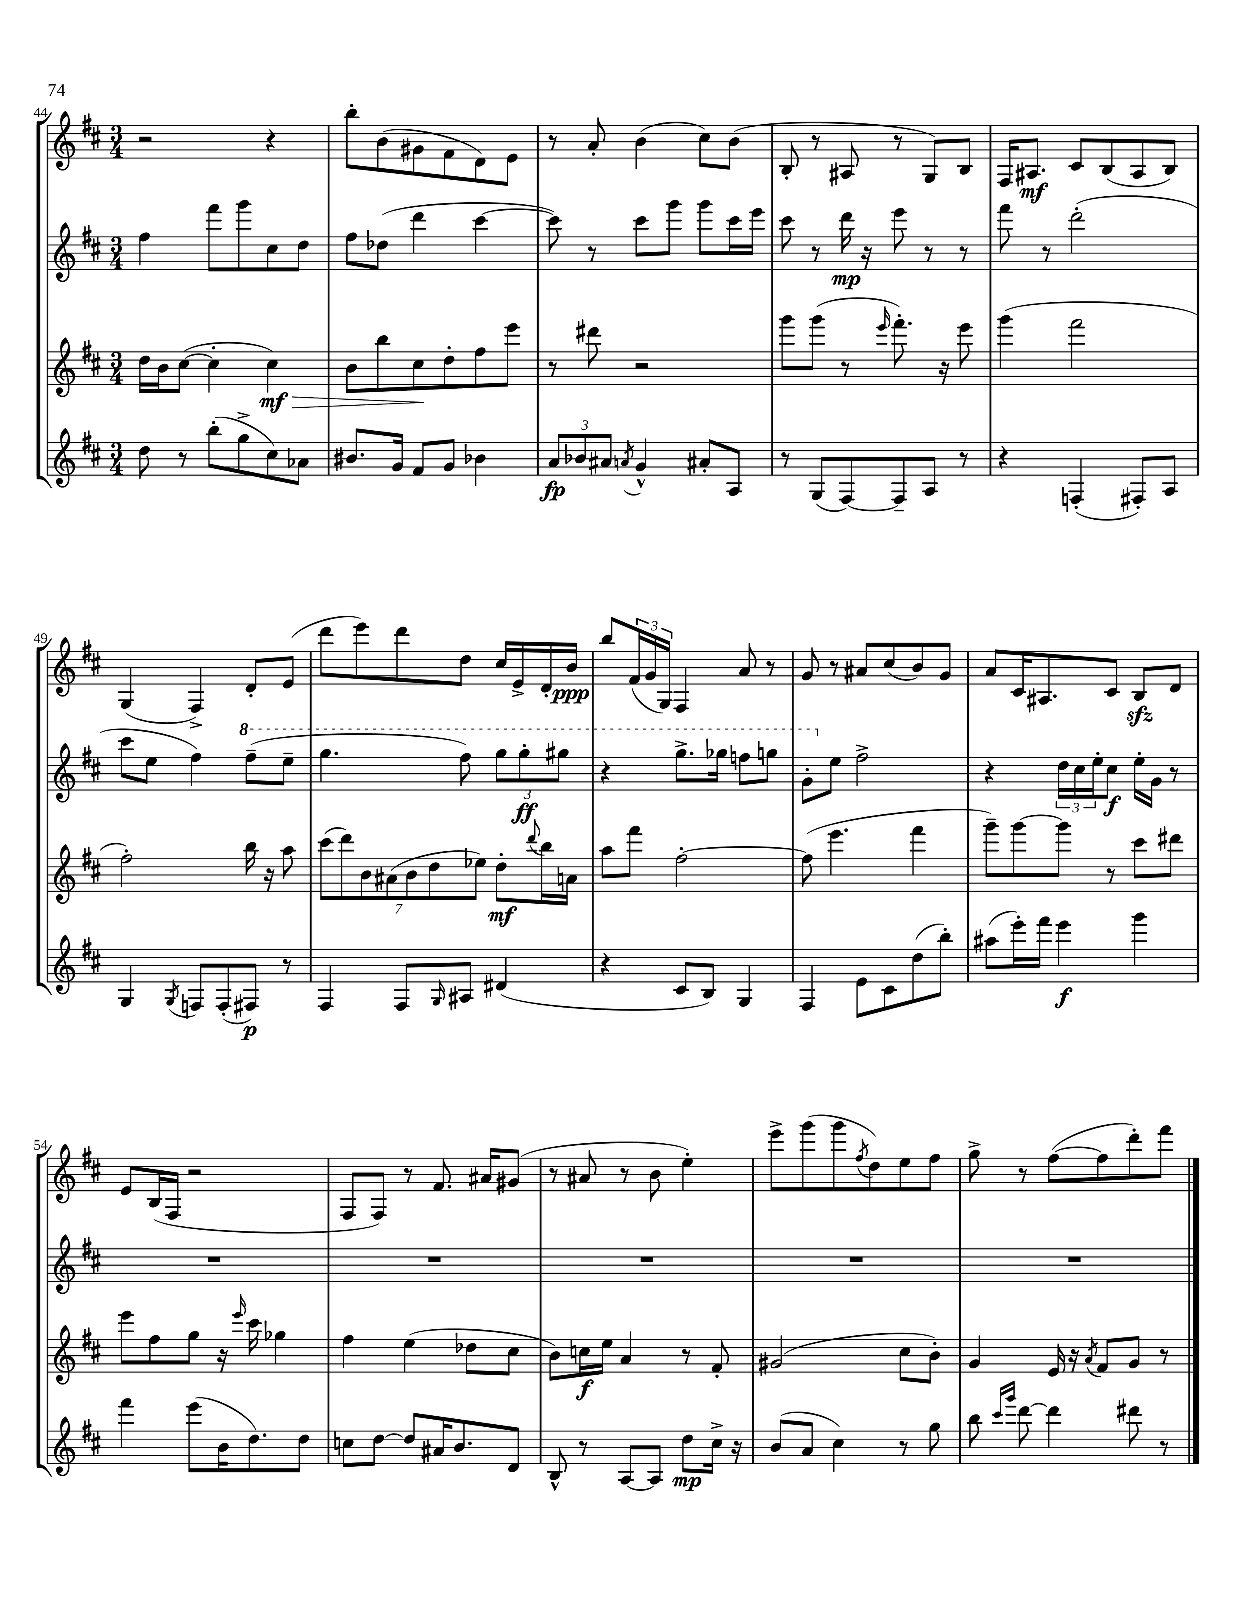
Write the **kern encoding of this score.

**kern	**kern	**kern	**kern
*staff4	*staff3	*staff2	*staff1
*clefG2	*clefG2	*clefG2	*clefG2
*k[f#c#]	*k[f#c#]	*k[f#c#]	*k[f#c#]
*M3/4	*M3/4	*M3/4	*M3/4
8dd\	16dd\LL	4ff#\	2r
.	16b\J	.	.
8r	([8cc#\J	.	.
(8bb'\L	4cc#'\]	8fff#\L	.
8gg^\	.	8ggg\	.
8cc#\)	4cc#\)	8cc#\	4r
8a-\J	.	8dd\J	.
=	=	=	=
8.b#/L	8b\L	8ff#\L	8bb'\L
.	8bb\	(8dd-\J	(8b\
16g/Jk	.	.	.
8f#/L	8cc#\	4ddd\	8g#\
8g/J	8dd'\	.	8f#\
4b-\	8ff#\	[4ccc#\	8d\)
.	8eee\J	.	8e\J
=	=	=	=
12a/L	8r	8ccc#\])	8r
12b-/	.	.	.
.	8ddd#\	8r	8a'/
12a#/J	.	.	.
8qa/	.	.	.
4g^^/	2r	8ccc#\L	(4b\
.	.	8ggg\J	.
8a#'/L	.	8ggg\L	8cc#\L)
8A/J	.	16ccc#\L	(8b\J
.	.	16eee\JJ	.
=	=	=	=
8r	8ggg\L	8ccc#\	8B'/
(8G/L	(8ggg\J	8r	8r
[8F#/)	8r	16ddd\	8A#/
.	.	16r	.
.	16qqeee/	.	.
8F#~/]	8.fff#'\)	8eee\	8r
8A/J	.	8r	8G/L)
.	16r	.	.
8r	8eee\	8r	8B/J
=	=	=	=
4r	(4ggg\	8fff#\	16F#/LK
.	.	.	8.A#/J
.	.	8r	.
(4F'/	2fff#\	(2ddd'\	8c#/L
.	.	.	(8B/
8F#'/L)	.	.	8A#/
8A/J	.	.	8B/J)
=	=	=	=
4G/	2ff#'\)	8ccc#\L	(4G/
.	.	8ee\J	.
8qG/	.	.	.
8F/L	.	4ff#\)	4F#^/)
(8F'/	.	.	.
8F#/J)	16bb\	(8fff#~\L	8d'/L
.	16r	.	.
8r	8aa\	8eee~\J	(8e/J
=	=	=	=
4F#/	(14ccc#\L	4.ggg\	8ddd\L
.	14ddd\)	.	.
.	.	.	8eee\)
.	14b\	.	.
.	(14a#\	.	.
8F#/L	.	.	8ddd\
.	14b\	.	.
.	14dd\	.	.
16qqG/	.	.	.
8A#/J	.	8fff#\)	8dd\J
.	14ee-\J)	.	.
(4d#/	8dd'\L	12ggg\L	16cc#/LL
.	.	.	16e^/
.	.	12ggg'\	.
.	8qqddd/	.	.
.	16bb\L	.	16d'/
.	.	12ggg#\J	.
.	16a\JJ	.	16b/JJ
=	=	=	=
4r	8aa\L	4r	8bb/L
.	8fff#\J	.	(24f#/L
.	.	.	24g/
.	.	.	24G/JJ)
8c#/L	[2ff#'\	8.ggg^\L	4F#/
8B/J)	.	.	.
.	.	16ggg-\Jk	.
4G/	.	8fff\L	8a/
.	.	8ggg\J	8r
=	=	=	=
4F#/	(8ff#\]	8gg'\L	8g/
.	4.eee\	8ee\J	8r
8e\L	.	2ff#^\	8a#/L
8c#\	.	.	(8cc#/
(8dd\	4fff#\	.	8b/)
8bb'\J)	.	.	8g/J
=	=	=	=
(8aa#\L	8ggg~\L)	4r	8a/L
16eee'\L)	[8ggg\	.	16c#/K
16fff#\JJ	.	.	8.A#/
4eee\	8ggg\]J	24dd\LL	.
.	.	24cc#\	.
.	.	24ee'\J	.
.	8r	8cc#\J	8c#/J
4ggg\	8ccc#\L	16ee'\LL	8B/L
.	.	16g\JJ	.
.	8ddd#\J	8r	8d/J
=	=	=	=
4fff#\	8eee\L	2.r	8e/L
.	8ff#\	.	(16B/L
.	.	.	16F#/JJ
(8eee\L	8gg\J	.	2r
16b\K	16r	.	.
.	16qqeee/	.	.
8.dd\)	16ccc#\	.	.
.	4gg-\	.	.
8dd\J	.	.	.
=	=	=	=
8cc\L	4ff#\	2.r	8F#/L
[8dd\J	.	.	8F#/J)
8dd/]L	(4ee\	.	8r
16a#/K	.	.	8.f#/
8.b/	.	.	.
.	8dd-\L	.	.
.	.	.	16a#/LK
8d/J	8cc#\J	.	(8g#/J
=	=	=	=
8B^^/	8b\L)	2.r	8r
8r	16cc\L	.	8a#/
.	16ee\JJ	.	.
[8A/L	4a/	.	8r
8A/]J	.	.	8b\
8dd\L	8r	.	4ee'\)
16cc#^\Jk	8f#'/	.	.
16r	.	.	.
=	=	=	=
(8b/L	(2g#/	2.r	8eee^\L
8a/J	.	.	(8ggg\
4cc#\)	.	.	8ggg\
.	.	.	8qff#/
.	.	.	8dd\)
8r	8cc#\L	.	8ee\
8gg\	8b'\J)	.	8ff#\J
=	=	=	=
8bb\	4g/	2.r	8gg^\
16qqccc#/LL	.	.	.
16qqggg/JJ	.	.	.
[8ddd\	.	.	8r
4ddd\]	16e/	.	([8ff#\L
.	16r	.	.
.	8qa/	.	.
.	8f#/L	.	8ff#\]
8ddd#\	8g/J	.	8ddd'\)
8r	8r	.	8fff#\J
==	==	==	==
*-	*-	*-	*-
